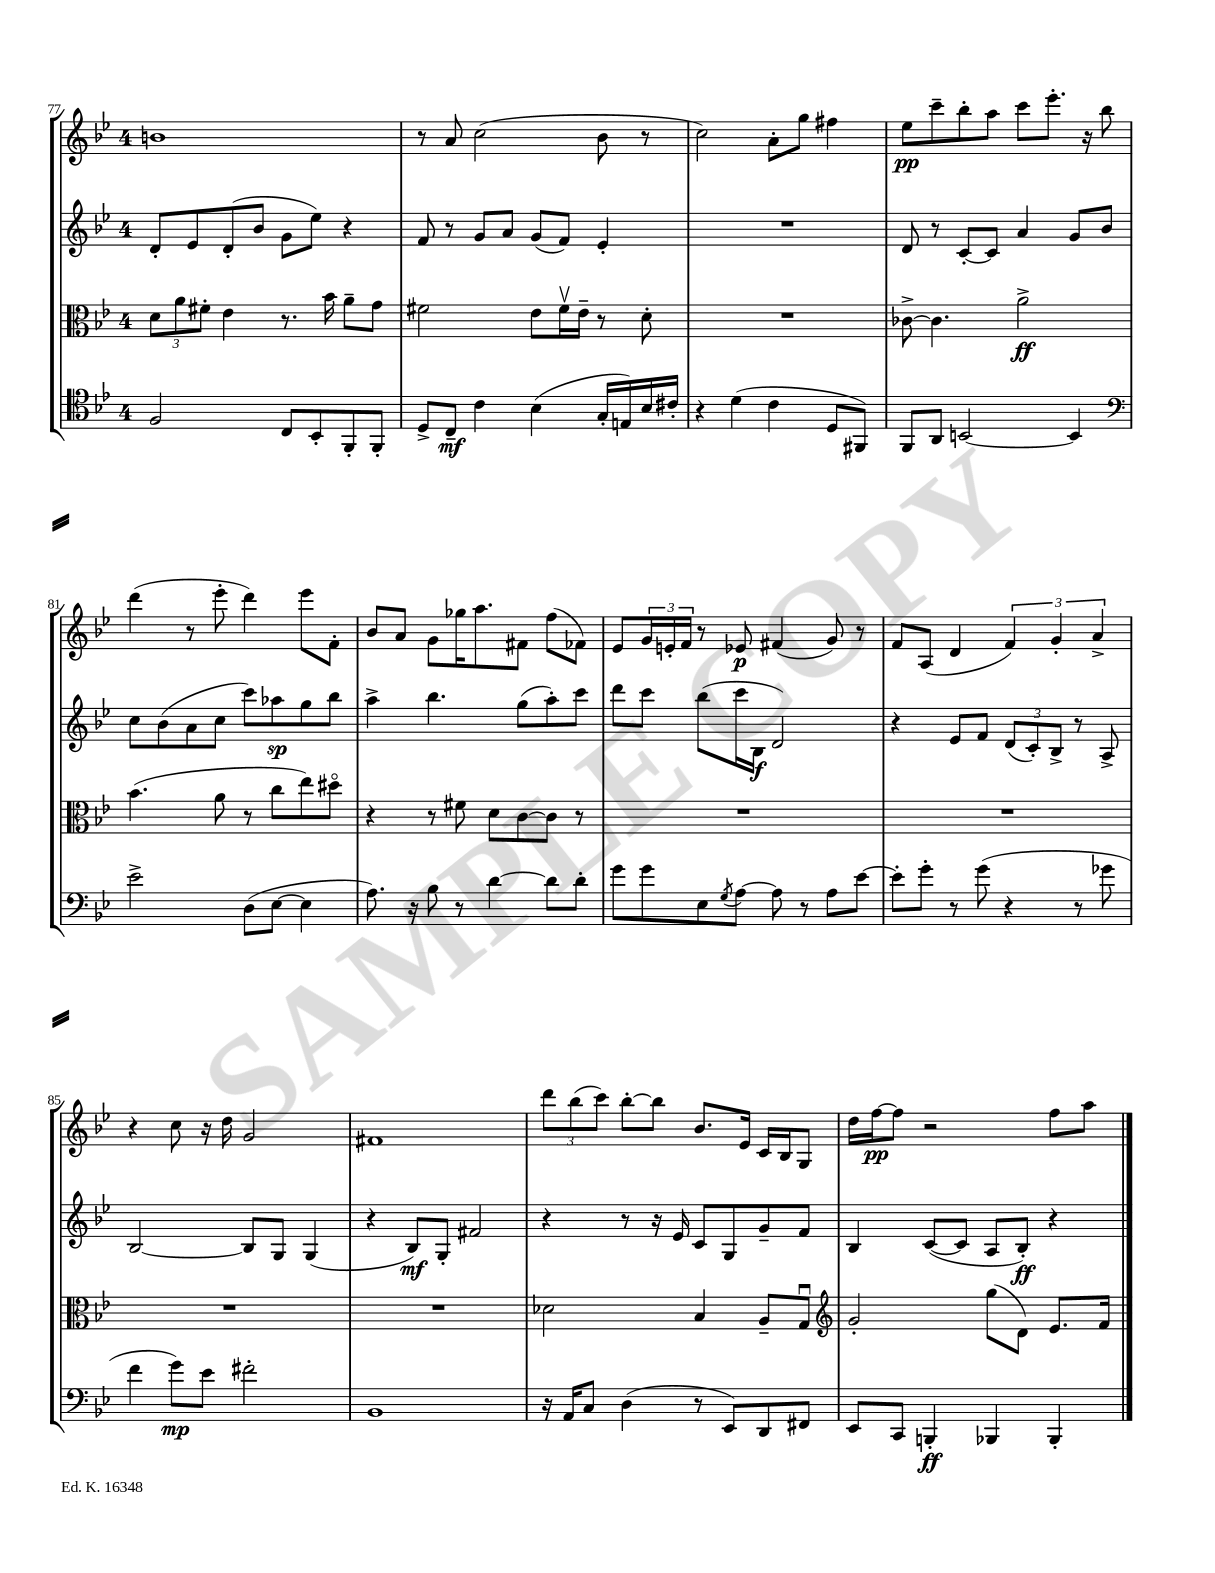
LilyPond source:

<<
\new StaffGroup <<
\new Staff = "s0" {
    \clef treble \key bes \major \once \override Staff.TimeSignature.style = #'single-digit \time 4/4
    b'1 |
    r8 a'8 c''2( bes'8 r8 |
    c''2) a'8-. g''8 fis''4 |
    ees''8\pp c'''8-- bes''8-. a''8 c'''8 ees'''8.-. r16 bes''8 |
    d'''4( r8 ees'''8-. d'''4) ees'''8 f'8-. |
    bes'8 a'8 g'8 ges''16 a''8. fis'8 f''8( fes'8) |
    ees'8 \tuplet 3/2 { g'16 e'16-. f'16 } r8 ees'8\p fis'4( g'8) r8 |
    f'8 a8( d'4 \tuplet 3/2 { f'4) g'4-. a'4-> } |
    r4 c''8 r16 d''16 g'2 |
    fis'1 |
    \tuplet 3/2 { d'''8 bes''8( c'''8) } bes''8~-. bes''8 bes'8. ees'16 c'16 bes16 g8 |
    d''16 f''16~\pp f''8 r2 f''8 a''8 \bar "|." |
}
\new Staff = "s1" {
    \clef treble \key bes \major \once \override Staff.TimeSignature.style = #'single-digit \time 4/4
    d'8-. ees'8 d'8-.( bes'8 g'8 ees''8) r4 |
    f'8 r8 g'8 a'8 g'8( f'8) ees'4-. |
    R1 |
    d'8 r8 c'8~-. c'8 a'4 g'8 bes'8 |
    c''8 bes'8( a'8 c''8 c'''8) aes''8\sp g''8 bes''8 |
    a''4-> bes''4. g''8( a''8-.) c'''8 |
    d'''8 c'''8 bes''8( c'''16 bes16\f d'2) |
    r4 ees'8 f'8 \tuplet 3/2 { d'8( c'8-.) bes8-> } r8 a8-> |
    bes2~ bes8 g8 g4( |
    r4 bes8\mf) g8-. fis'2 |
    r4 r8 r16 ees'16 c'8 g8 g'8-- f'8 |
    bes4 c'8~( c'8 a8 bes8-.\ff) r4 \bar "|." |
}
\new Staff = "s2" {
    \clef alto \key bes \major \once \override Staff.TimeSignature.style = #'single-digit \time 4/4
    \tuplet 3/2 { d'8 a'8 fis'8-. } ees'4 r8. bes'16 a'8-- g'8 |
    fis'2 ees'8 fis'16\upbow ees'16-- r8 d'8-. |
    R1 |
    ces'8~-> ces'4. a'2->\ff |
    bes'4.( a'8 r8 c''8 ees''8) dis''8\flageolet |
    r4 r8 fis'8 d'8 c'8~ c'8 r8 |
    R1 |
    R1 |
    R1 |
    R1 |
    des'2 bes4 a8-- g8\downbow |
    \clef treble g'2-. g''8( d'8) ees'8. f'16 \bar "|." |
}
\new Staff = "s3" {
    \clef tenor \key bes \major \once \override Staff.TimeSignature.style = #'single-digit \time 4/4
    f2 c8 bes,8-. f,8-. f,8-. |
    d8-> c8--\mf c'4 bes4( g16-. e16) bes16 cis'16-. |
    r4 d'4( c'4 d8 fis,8) |
    f,8 a,8 b,2~ b,4 |
    \clef bass ees'2-> d8( ees8~ ees4 |
    a8.) r16 bes8 r8 d'4~ d'8 d'8-. |
    g'8 g'8 ees8 \acciaccatura { g8 } a8~ a8 r8 a8 ees'8~ |
    ees'8-. g'8-. r8 g'8( r4 r8 ges'8 |
    f'4 g'8\mp) ees'8 fis'2-. |
    bes,1 |
    r16 a,16 c8 d4( r8 ees,8) d,8 fis,8 |
    ees,8 c,8 b,,4-.\ff bes,,4 bes,,4-. \bar "|." |
}
>>
>>
\layout { \context { \Score currentBarNumber = #77 } }
